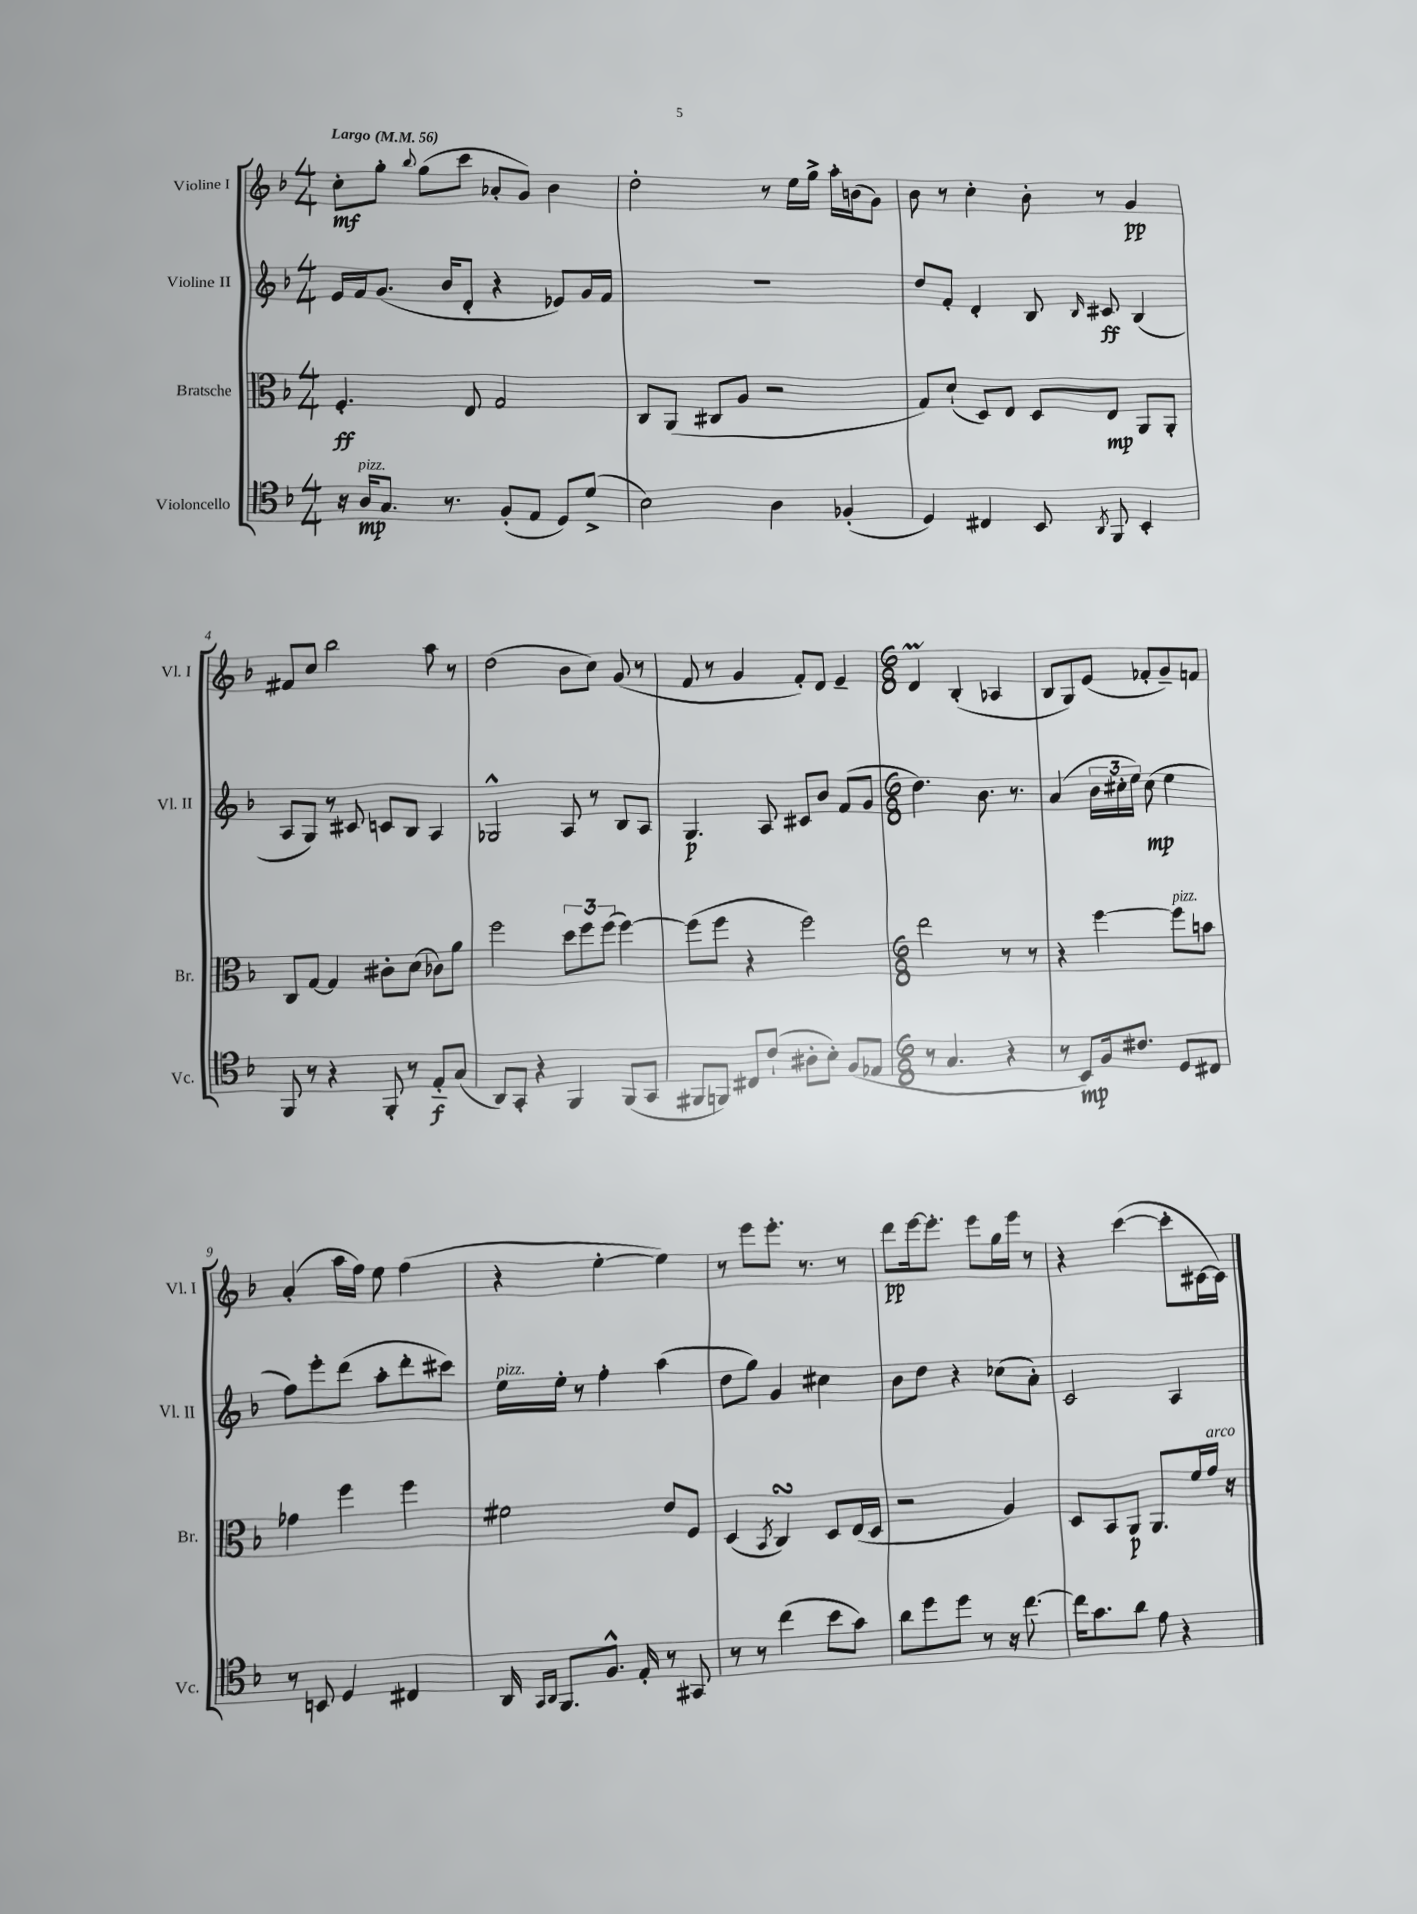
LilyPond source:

<<
\new StaffGroup <<
\new Staff = "s0" \with { instrumentName = "Violine I" shortInstrumentName = "Vl. I" } {
    \clef treble \key f \major \numericTimeSignature \time 4/4 \tempo "Largo" 4 = 56
    \autoBeamOff c''8[-.\mf g''8]-. \appoggiatura { bes''8 } g''8[( c'''8] aes'8[-. g'8]) bes'4 |
    d''2-. r8 e''16[ g''16]-> a''16[-. b'16( g'8]) |
    bes'8 r8 c''4-. bes'8-. r8 g'4\pp |
    fis'8[ c''8] bes''2 a''8 r8 |
    d''2( bes'8[ c''8]) g'8( r8 |
    f'8 r8 g'4 f'8[-.) d'8] e'4-- |
    \numericTimeSignature \time 6/8 d'4\prall bes4-.( aes4 |
    bes8[ g8) e'8]( fes'8[-. g'8--) f'8] |
    a'4-.( a''16[ f''16]) e''8 f''4( |
    r4 e''4~-. e''4) |
    r8 e'''8[ e'''8.]-. r8. r8 |
    d'''8[\pp e'''16~ e'''8.]-. e'''8[ g''16 e'''16] r8 |
    r4 c'''4~( c'''8[-. cis'16~ cis'16]) \bar "|." |
}
\new Staff = "s1" \with { instrumentName = "Violine II" shortInstrumentName = "Vl. II" } {
    \clef treble \key f \major \numericTimeSignature \time 4/4
    \autoBeamOff e'16[ f'16 g'8.]( bes'16[ d'8]-. r4 ees'8[) g'16 f'16] |
    R1 |
    d''8[ f'8]-. d'4-. bes8 \grace { bes16 } cis'8\ff bes4( |
    a8[ g8]) r8 cis'8 c'8[ bes8] a4 |
    ges2-^ a8 r8 bes8[ a8] |
    g4.\p a8 cis'8[ bes'8] f'8[( g'8] |
    \numericTimeSignature \time 6/8 d''4.) bes'8. r8. |
    a'4( \tuplet 3/2 { bes'16[ cis''16-. e''16]) } cis''8\mp( e''4 |
    f''8[) e'''8-. d'''8]( a''8[-. d'''8-. cis'''8]) |
    e''16[^\markup { \italic "pizz." } e''16]-. r8 f''4-. a''4( |
    d''8[ g''8]) g'4 cis''4 |
    bes'8[ d''8] r4 ces''8[( a'8]-.) |
    c'2 a4 \bar "|." |
}
\new Staff = "s2" \with { instrumentName = "Bratsche" shortInstrumentName = "Br." } {
    \clef alto \key f \major \numericTimeSignature \time 4/4
    \autoBeamOff f4.-.\ff e8 g2 |
    c8[ a,8]( cis8[ a8] r2 |
    g8[) d'8]-!( d8[) e8] d8[ e8]\mp a,8[ a,8]-. |
    c8[ g8]~ g4 cis'8[-. d'8]( ces'8[) a'8] |
    f''2 \tuplet 3/2 { d''8[ f''8 f''8]( } f''4~) |
    f''8[( f''8] r4 f''2) |
    \numericTimeSignature \time 6/8 e''2 r8 r8 |
    r4 f''4~ f''8[^\markup { \italic "pizz." } b'8] |
    ges'4 f''4 f''4 |
    fis'2 e'8[ f8] |
    d4( \acciaccatura { bes,8 } c4\turn) d8[ e16( d16] |
    r2 a4) |
    d8[ bes,8 a,8]\p a,8.[ f'16 g'16]^\markup { \italic "arco" } r16 \bar "|." |
}
\new Staff = "s3" \with { instrumentName = "Violoncello" shortInstrumentName = "Vc." } {
    \clef tenor \key f \major \numericTimeSignature \time 4/4
    \autoBeamOff r16 a16[\mp^\markup { \italic "pizz." } g8.] r8. f8[-.( e8] d8[) d'8]->( |
    bes2) a4 fes4-.( |
    d4) cis4 bes,8 \acciaccatura { a,8 } f,8 bes,4-. |
    f,8 r8 r4 f,8-. r8 e8[-_\f g8]( |
    a,8[) g,8]-. r4 f,4 f,8[( g,8] |
    fis,8[ f,8]) cis8[ c'8]-!( ais8[-. bes8]-.) f8[( ees8] |
    \numericTimeSignature \time 6/8 r8 g4. r4 |
    r8 bes,8[\mp) f16 cis'8.] d8[ cis8] |
    r8 b,8 d4 cis4 |
    a,16 \grace { g,16[ a,16] } f,8.[ f8.]-^ e16-. r8 gis,8 |
    r8 r8 c''4( bes'8[ g'8]) |
    a'8[ d''8 d''8] r8 r16 c''8.~ |
    c''16[ g'8. a'8] e'8 r4 \bar "|." |
}
>>
>>
